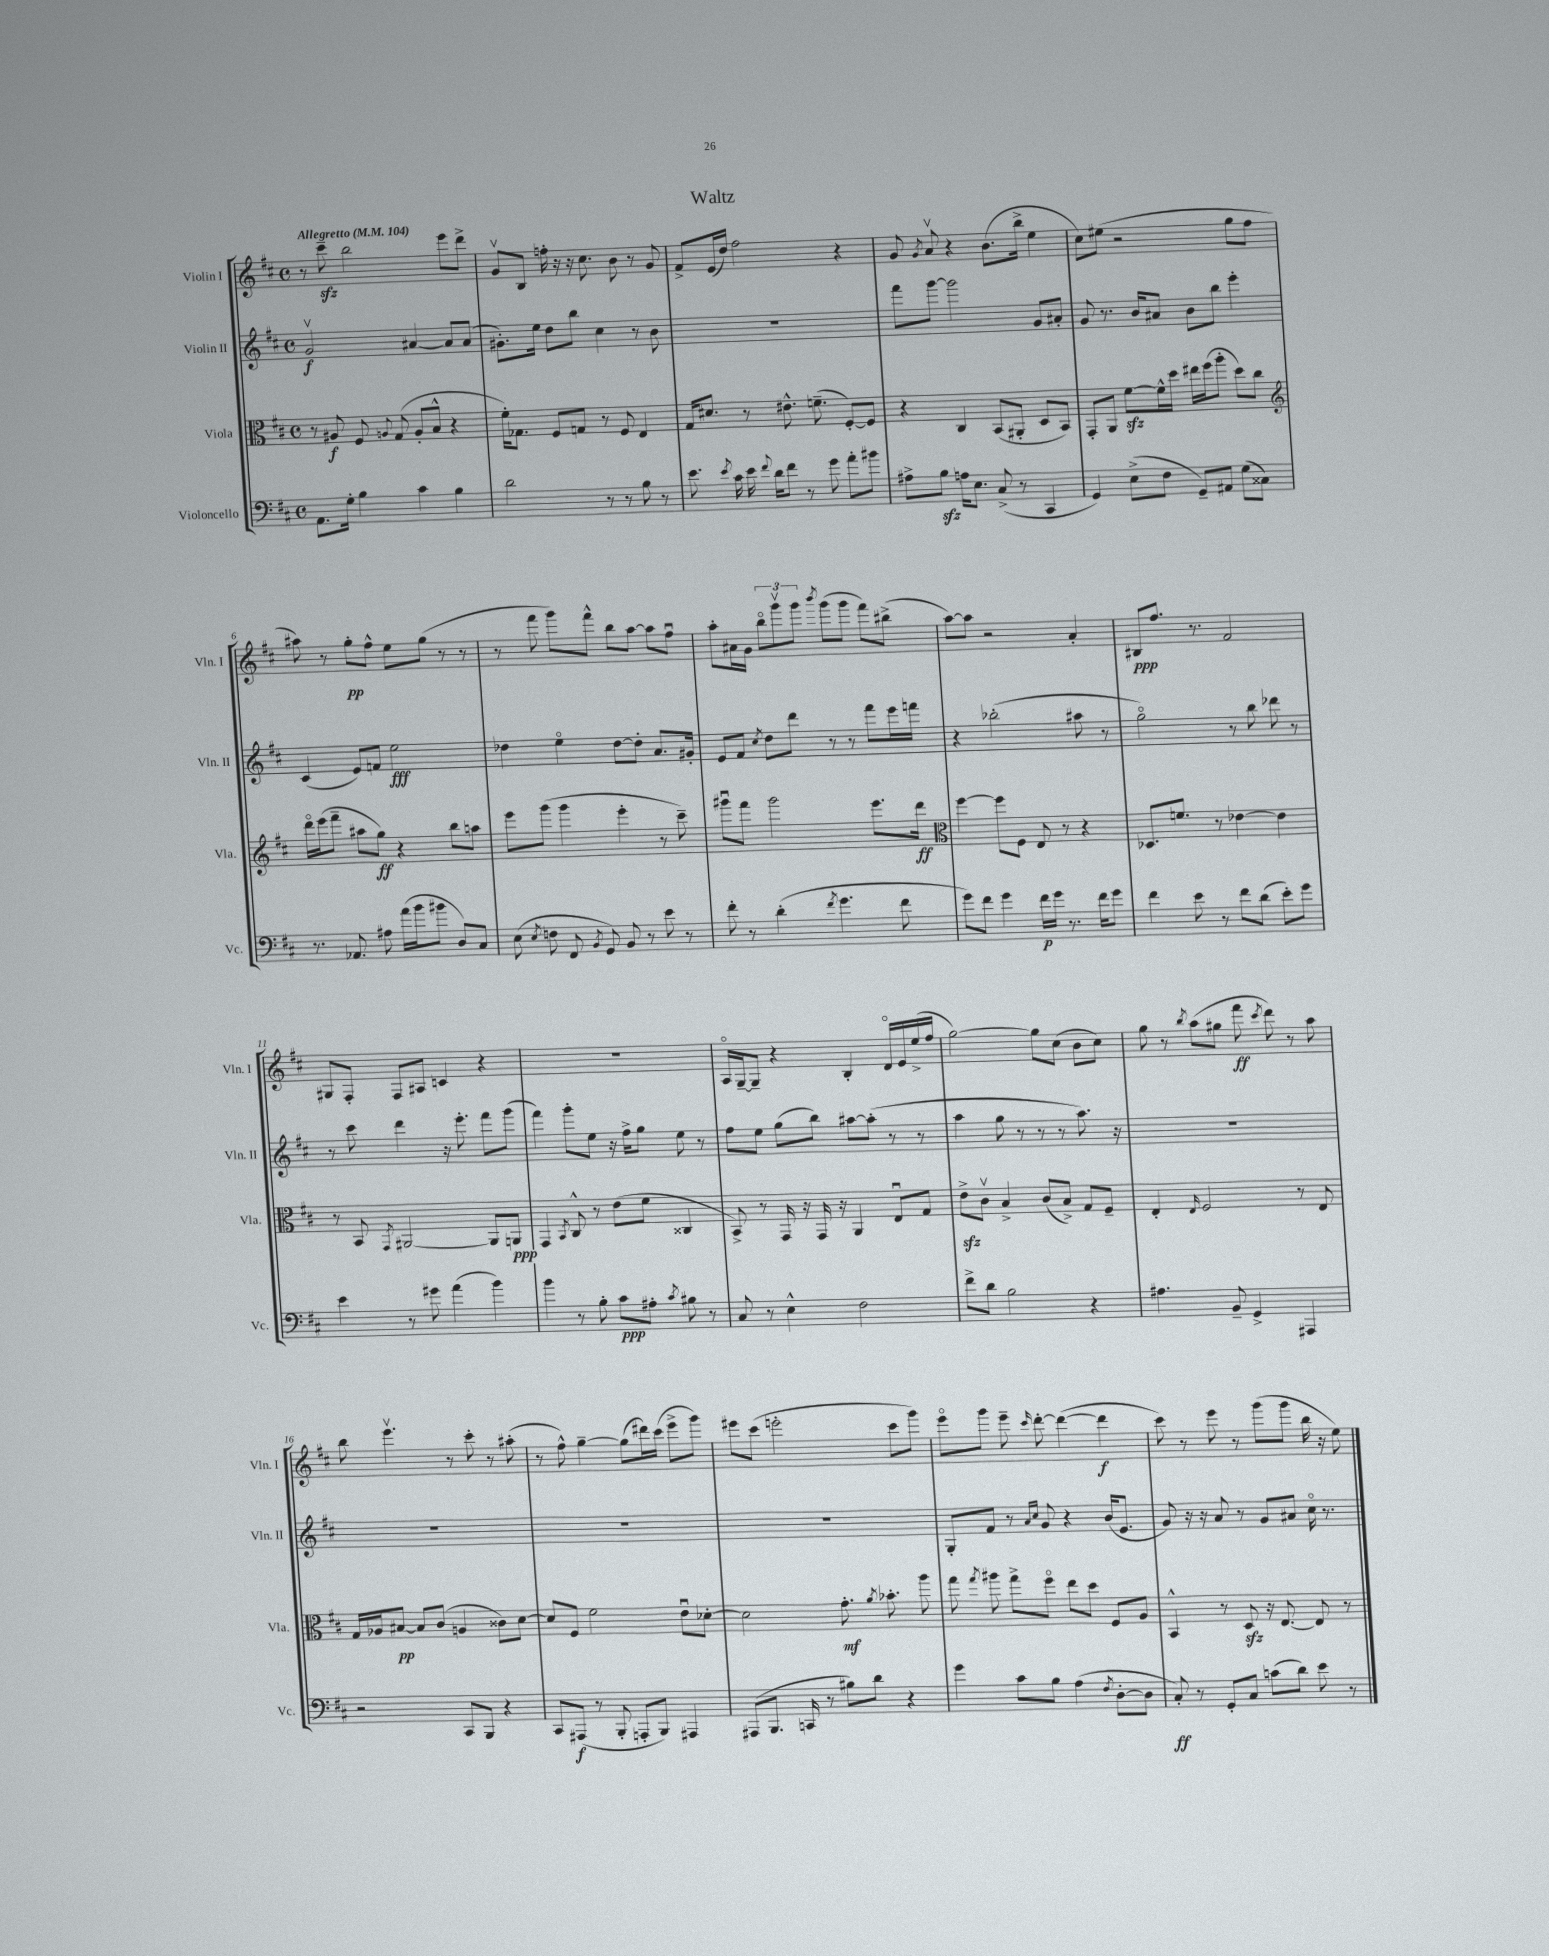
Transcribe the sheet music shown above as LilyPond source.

\header { title = "Waltz" }
<<
\new StaffGroup <<
\new Staff = "s0" \with { instrumentName = "Violin I" shortInstrumentName = "Vln. I" } {
    \clef treble \key d \major \defaultTimeSignature \time 4/4 \tempo "Allegretto" 4 = 104
    \autoBeamOff r8 cis'''8--\sfz b''2 e'''8[ d'''8]-> |
    g'8[\upbow b8] f''16-. r16 r16 cis''8. b'8 r8 g'8 |
    fis'8[-> e'16( d''16]) fis''2 r4 |
    g'8 \acciaccatura { g'8 } a'8\upbow r4 b'8.[( b''16]-> e''4 |
    cis''8[) eis''8]( r2 g''8[ fis''8] |
    ais''8) r8 g''8[-.\pp fis''8]-^ e''8[ g''8]( r8 r8 |
    r8 fis'''8 g'''8[) fis'''8]-^ b''8[ a''8]~ a''8[ fis''8]\downbow |
    a''8[-. ais'16 g'16] \tuplet 3/2 { b''8[\flageolet g'''8\upbow g'''8] } \acciaccatura { b'''8 } g'''8[( g'''8] fis'''8[) bis''8]->( |
    a''8[~) a''8] r2 a'4-. |
    bis8[\ppp fis''8.] r8. fis'2 |
    gis8[ fis8]-. fis8[ ais8] c'4 r4 |
    R1 |
    a16[\flageolet g16~-- g8]-- r4 b4-. d'16[\flageolet e'16 e''16->( fis''16] |
    g''2~) g''8[ cis''8]( b'8[ cis''8]) |
    g''8 r8 \acciaccatura { b''8 } a''8[( gis''8] fis'''8\ff \acciaccatura { cis'''8 } d'''8) r8 a''8 |
    b''8 e'''4.\upbow r8 cis'''8-. r8 ais''8-.( |
    r8 fis''8-^) g''4~-- g''8[( dis'''16) cis'''16]( e'''8[-> g'''8]) |
    eis'''8[ cis'''8]( e'''2-. cis'''8[ g'''8]) |
    e'''8[\flageolet g'''8] e'''8-- \grace { cis'''16 } d'''8~-. d'''4~( d'''4\f |
    cis'''8) r8 e'''8 r8 g'''8[( g'''8] b''16 r16 e''8) \bar "|." |
}
\new Staff = "s1" \with { instrumentName = "Violin II" shortInstrumentName = "Vln. II" } {
    \clef treble \key d \major \defaultTimeSignature \time 4/4
    \autoBeamOff g'2\upbow\f ais'4~ ais'8[ ais'8]( |
    gis'8.[-.) e''16] d''8[ b''8] cis''4 r8 b'8 |
    R1 |
    fis'''8[ g'''8]~ g'''2 g'8[ ais'8]-. |
    g'8 r8. b'16[ ais'8] b'8[ b''8] e'''4-. |
    cis'4( e'8[) f'8] e''2\fff |
    des''4 e''4\flageolet des''8[~ des''8]-. a'8.[ gis'16]-. |
    e'8[ fis'8] \acciaccatura { cis''8 } d''8[ d'''8] r8 r8 fis'''8[ e'''16 f'''16] |
    r4 bes''2-.( ais''8 r8 |
    g''2\flageolet) r8 b''8 des'''8 r8 |
    r8 cis'''8 d'''4 r16 e'''8.-. fis'''8[ g'''8]( |
    fis'''4) g'''8[-. e''8] r16 fis''16[-> g''8] e''8 r8 |
    fis''8[ e''8] g''8[( b''8]) ais''8[~ ais''8]-.( r8 r8 |
    a''4 g''8 r8 r8 r8 a''8.) r16 |
    R1 |
    R1 |
    R1 |
    R1 |
    g8[-. fis'8] r8 \grace { a'16[ cis''16] } g'8 r4 b'16[( e'8.] |
    g'8) r16 r16 a'8 r8 g'8[ ais'8] cis''16\flageolet r8. \bar "|." |
}
\new Staff = "s2" \with { instrumentName = "Viola" shortInstrumentName = "Vla." } {
    \clef alto \key d \major \defaultTimeSignature \time 4/4
    \autoBeamOff r8 ais8\f fis8 \appoggiatura { a8 } g8( a8[-. b8]-^ r4 |
    fis'16[-.) ges8.] fis8[ g8] r8 fis8 e4 |
    g16[ dis'8.] r8 eis'8.-^ f'8.--( fis8[~-.) fis8] |
    r4 cis4 b,8[( ais,8]-. d8[ b,8]) |
    g,8[-. a,8] fis'8[~\sfz fis'16-^ d''16] eis''16[ fis''16( a''8]-. d''8[) cis''8] |
    \clef treble d'''16[\flageolet e'''16( fis'''8]-- ais''8[ g''8]\ff) r4 b''8[ a''8] |
    e'''8[ g'''8]( g'''4 e'''4-. r8 cis'''8--) |
    gis'''8[\downbow fis'''8] gis'''2 e'''8.[ d'''16]\ff |
    \clef alto fis''4~ fis''8[ fis8] e8 r8 r4 |
    des8.[ f'8.] r8 ees'4~ ees'4 |
    r8 b,8 \acciaccatura { g,8 } ais,2~ ais,8[ a,8]\ppp |
    g,4 \acciaccatura { b,8 } cis8-^ r8 e'8[( fis'8] cisis4 |
    b,8->) r8 g,16 r16 g,16 r16 a,4 e8[\downbow g8] |
    e'8[->\sfz cis'8]\upbow b4-> cis'8[( b8]->) g8[ fis8]-- |
    e4-. \grace { e16 } fis2 r8 e8 |
    g16[ aes16 bis8]~\pp bis8[ cis'8]( a4 cisis'8[) d'8]~ |
    d'8[ fis8] fis'2 e'8[\downbow des'8]~-. |
    des'2 g'8.-.\mf \acciaccatura { a'8 } bes'8.-. a''8 |
    g''8 \acciaccatura { g''8 } ais''8 g''8[-> fis''8]\flageolet e''8[ d''8] fis8[ a8] |
    b,4-^ r8 d8\sfz r16 e8.~ e8 r8 \bar "|." |
}
\new Staff = "s3" \with { instrumentName = "Violoncello" shortInstrumentName = "Vc." } {
    \clef bass \key d \major \defaultTimeSignature \time 4/4
    \autoBeamOff a,8.[ g16]-. b4 cis'4 b4 |
    d'2 r8 r8 b8 r8 |
    e'8. \acciaccatura { e'8 } cis'16 e'16 \appoggiatura { fis'8 } d'16[ fis'8] r8 g'8 a'8[-. bis'8] |
    ais8[-> b8]\sfz a16[ e8.] cis8->( r8 cis,4 |
    g,4) e8[->( fis8] g,8[--) ais,8] g8[( cisis8]) |
    r8. aes,8. ais8 a'16[( b'16 bis'8] d8[) cis8] |
    e8( \acciaccatura { e8 } f8 fis,8 \acciaccatura { b,8 } g,8) b,8 r8 e'8 r8 |
    fis'8-. r8 d'4-.( \acciaccatura { fis'8 } g'4. fis'8 |
    g'8[) fis'8] g'4 fis'16[\p g'16] r8. fis'16[ g'8] |
    fis'4 e'8 r8 fis'8[ d'8]( e'8[-.) g'8] |
    e'4 r8 gis'8 a'4( b'4) |
    b'4 r8 b8-. cis'8[\ppp ais8]-. \acciaccatura { cis'8 } bis8 r8 |
    cis8 r8 e4-^ fis2 |
    fis'8[-> d'8] b2 r4 |
    ais4. b,8-- g,4-> ais,,4 |
    r2 cis,8[ b,,8] r4 |
    cis,8[ ais,,8]\f( r8 b,,8-. a,,8[-. b,,8]) ais,,4 |
    ais,,8[( b,,8.] c,16 r8 bis8[) d'8] r4 |
    g'4 cis'8[ b8] a4( \acciaccatura { fis8 } d8[~-. d8] |
    cis8-.\ff) r8 g,8[-. cis8] c'8[( d'8]) e'8 r8 \bar "|." |
}
>>
>>
